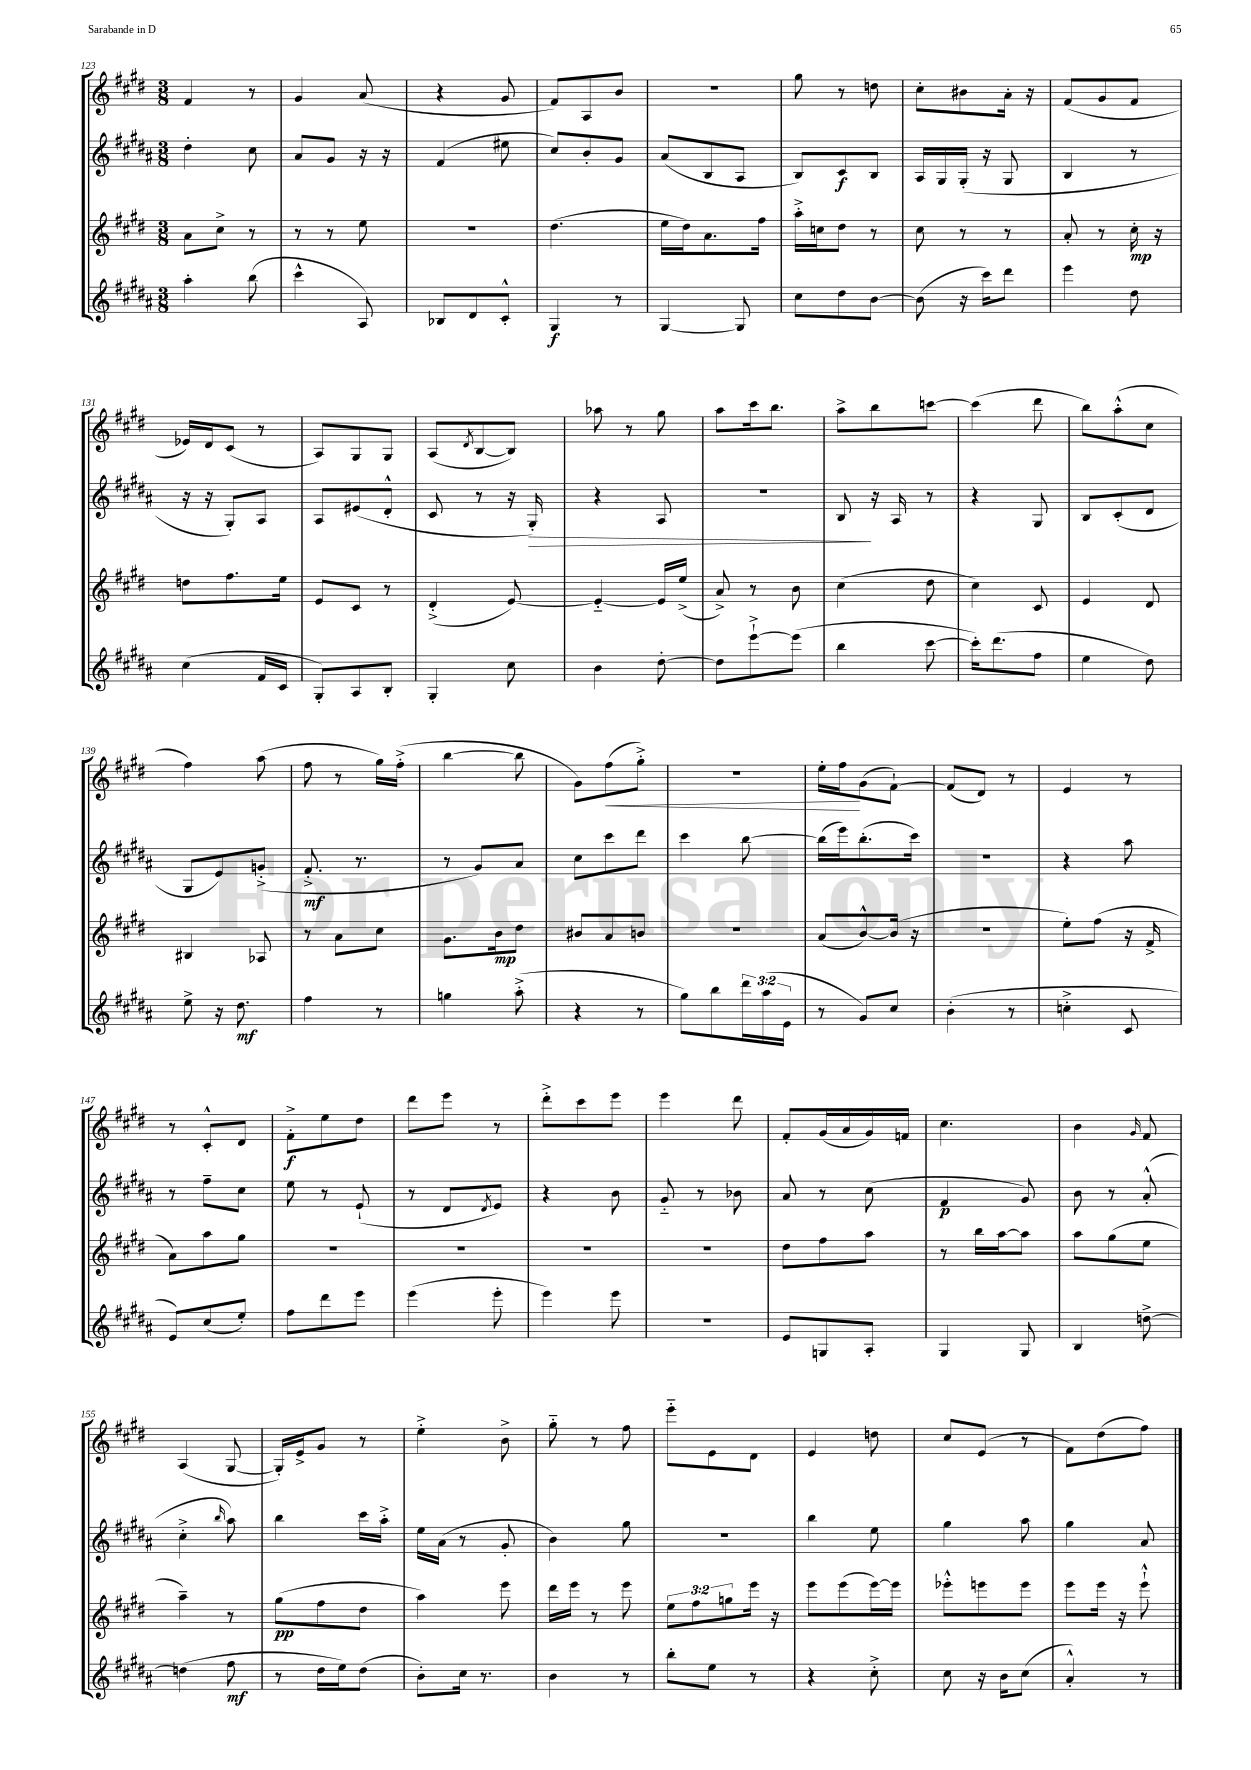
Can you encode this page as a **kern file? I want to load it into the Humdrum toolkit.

**kern	**kern	**kern	**kern
*staff4	*staff3	*staff2	*staff1
*clefG2	*clefG2	*clefG2	*clefG2
*k[f#c#g#d#a#]	*k[f#c#g#d#]	*k[f#c#g#d#a#]	*k[f#c#g#d#]
*M3/8	*M3/8	*M3/8	*M3/8
4aa#'	8a	4dd#'	4f#
.	8cc#^	.	.
(8bb	8r	8cc#	8r
=	=	=	=
4ccc#^^	8r	8a#	4g#
.	8r	8g#	.
8A#)	8ee	16r	(8a
.	.	16r	.
=	=	=	=
8B-	4.r	(4f#	4r
8d#	.	.	.
8c#'^^	.	8ee#	8g#
=	=	=	=
4G#	(4.dd#	8cc#)	8f#)
.	.	8b'	8A
8r	.	8g#	8b
=	=	=	=
[4G#	16ee	(8a#	4.r
.	16dd#)	.	.
.	8.a	8B	.
8G#]	.	8A#	.
.	16ff#	.	.
=	=	=	=
8cc#	16aa'^	8B)	8gg#
.	16cc	.	.
8dd#	8dd#	8c#	8r
[8b	8r	8B	8dd
=	=	=	=
(8b]	8cc#	16A#	8cc#'
.	.	16G#	.
16r	8r	(16G#'	8b#
16ccc#)	.	16r	.
8ddd#	8r	8G#	16a'
.	.	.	16r
=	=	=	=
4eee	8a'	4B	(8f#
.	8r	.	8g#
8dd#	16cc#'	8r	8f#
.	16r	.	.
=	=	=	=
(4cc#	8dd	16r	16e-)
.	.	16r	16d#
.	8.ff#	8G#')	(8c#
16f#	.	8A#	8r
16c#	16ee	.	.
=	=	=	=
8G#')	8e	8A#	8A)
8A#	8c#	(8e#	8G#
8B'	8r	8d#'^^	8G#
=	=	=	=
4G#'	(4d#'^	8c#	(8A
.	.	.	8qd#
.	.	8r	[8B
8cc#	[8e)	16r	8B])
.	.	16G#')	.
=	=	=	=
4b	4e'~_	4r	8aa-
.	.	.	8r
[8dd#'	16e]	8A#	8gg#
.	(16ee^	.	.
=	=	=	=
8dd#]	8a^)	4.r	8aa
[8eee`^	8r	.	16ccc#
.	.	.	8.bb
(8eee]	8b	.	.
=	=	=	=
4bb	(4cc#	8B	8aa^
.	.	16r	8bb
.	.	16A#	.
[8ccc#	8dd#	8r	[8ccc
=	=	=	=
16ccc#'])	4cc#)	4r	(4ccc]
(8.ddd#	.	.	.
8ff#	8c#	8G#	8ddd#
=	=	=	=
4ee	4e	8B	8bb)
.	.	(8c#'	(8aa'^^
8dd#)	8d#	8d#	8cc#
=	=	=	=
8ee^	4B#	8G#	4ff#)
16r	.	8e)	.
8.dd#	.	.	.
.	8A-	(8g'^	(8aa
=	=	=	=
4ff#	8r	8.f#'^	8ff#
.	8a	.	8r
.	.	8.r	.
8r	8cc#	.	16gg#)
.	.	.	(16ff#'^
=	=	=	=
4gg	8.g#	8r	[4bb
.	.	8g#)	.
.	16b	.	.
(8aa#'^	8dd#	8a#	8bb]
=	=	=	=
4r	8b#	8cc#	8g#)
.	8a	8ccc#	(8ff#
8r	8b	8ddd#	8gg#'^)
=	=	=	=
8gg#)	4.r	4ccc#	4.r
8bb	.	.	.
24ddd#	.	[8bb	.
(24aa#	.	.	.
24e	.	.	.
=	=	=	=
8r	(8a	(16bb]	16ee'
.	.	16eee)	16ff#
8g#)	[8b^^)	(8.bb'	(8g#
8cc#	(16b]	.	[8f#`)
.	16r	16ccc#)	.
=	=	=	=
(4b'	4.r	4.r	(8f#]
.	.	.	8d#)
8r	.	.	8r
=	=	=	=
4cc'^	8ee')	4r	4e
.	(8ff#	.	.
8c#	16r	8aa#	8r
.	16f#^	.	.
=	=	=	=
8e)	8a)	8r	8r
(8cc#	8aa	8ff#~	8c#'^^
8ee')	8gg#	8cc#	8d#
=	=	=	=
8ff#	4.r	8ee	8f#'^
8ddd#	.	8r	8ee
8eee	.	(8e`	8dd#
=	=	=	=
(4eee	4.r	8r	8ddd#
.	.	8d#	8eee
.	.	8qd#	.
8eee'	.	8e)	8r
=	=	=	=
4eee)	4.r	4r	8ddd#'^
.	.	.	8ccc#
8eee	.	8b	8eee
=	=	=	=
4.r	4.r	8g#'~	4eee
.	.	8r	.
.	.	8b-	8ddd#
=	=	=	=
8e	8dd#	8a#	8f#'
8G	8ff#	8r	(16g#
.	.	.	16a
8A#'	8aa	(8cc#	16g#)
.	.	.	16f
=	=	=	=
4G#	8r	4f#	4.cc#
.	16bb	.	.
.	[16aa	.	.
8G#	8aa]	8g#)	.
=	=	=	=
4B	8aa	8b	4b
.	(8gg#	8r	.
.	.	.	16qqg#
[8dd^	8ee	(8a#'^^	8f#
=	=	=	=
(4dd]	4aa~)	4cc#'^	(4A
.	.	16qqbb	.
8ff#	8r	8aa#)	[8G#
=	=	=	=
8r	(8gg#	4bb	16G#'])
.	.	.	16e^
16dd#	8ff#	.	8g#
16ee)	.	.	.
(8dd#	8dd#	16ccc#	8r
.	.	16aa#'^	.
=	=	=	=
8b')	4aa)	16ee	4ee'^
.	.	(16a#	.
16cc#	.	8r	.
8.r	.	.	.
.	8eee	8g#'	8b^
=	=	=	=
4b	16ddd#	4b)	8gg#'~
.	16eee	.	.
.	8r	.	8r
8r	8eee	8gg#	8ff#
=	=	=	=
8bb'	12ee	4.r	8eee'~
.	12ff#	.	.
8ee	.	.	8e
.	12gg	.	.
8r	16eee	.	8d#
.	16r	.	.
=	=	=	=
4r	8eee	4bb	4e
.	(8eee	.	.
8cc#'^	[16eee)	8ee	8dd
.	16eee]	.	.
=	=	=	=
8cc#	8eee-'^^	4gg#	8cc#
16r	8eee	.	(8e
16b	.	.	.
(8cc#	8eee	8aa#	8r
=	=	=	=
4a#'^^)	8eee	4gg#	8f#)
.	16eee	.	(8dd#
.	16r	.	.
8r	8eee`^^	8a#	8ff#)
==	==	==	==
*-	*-	*-	*-
